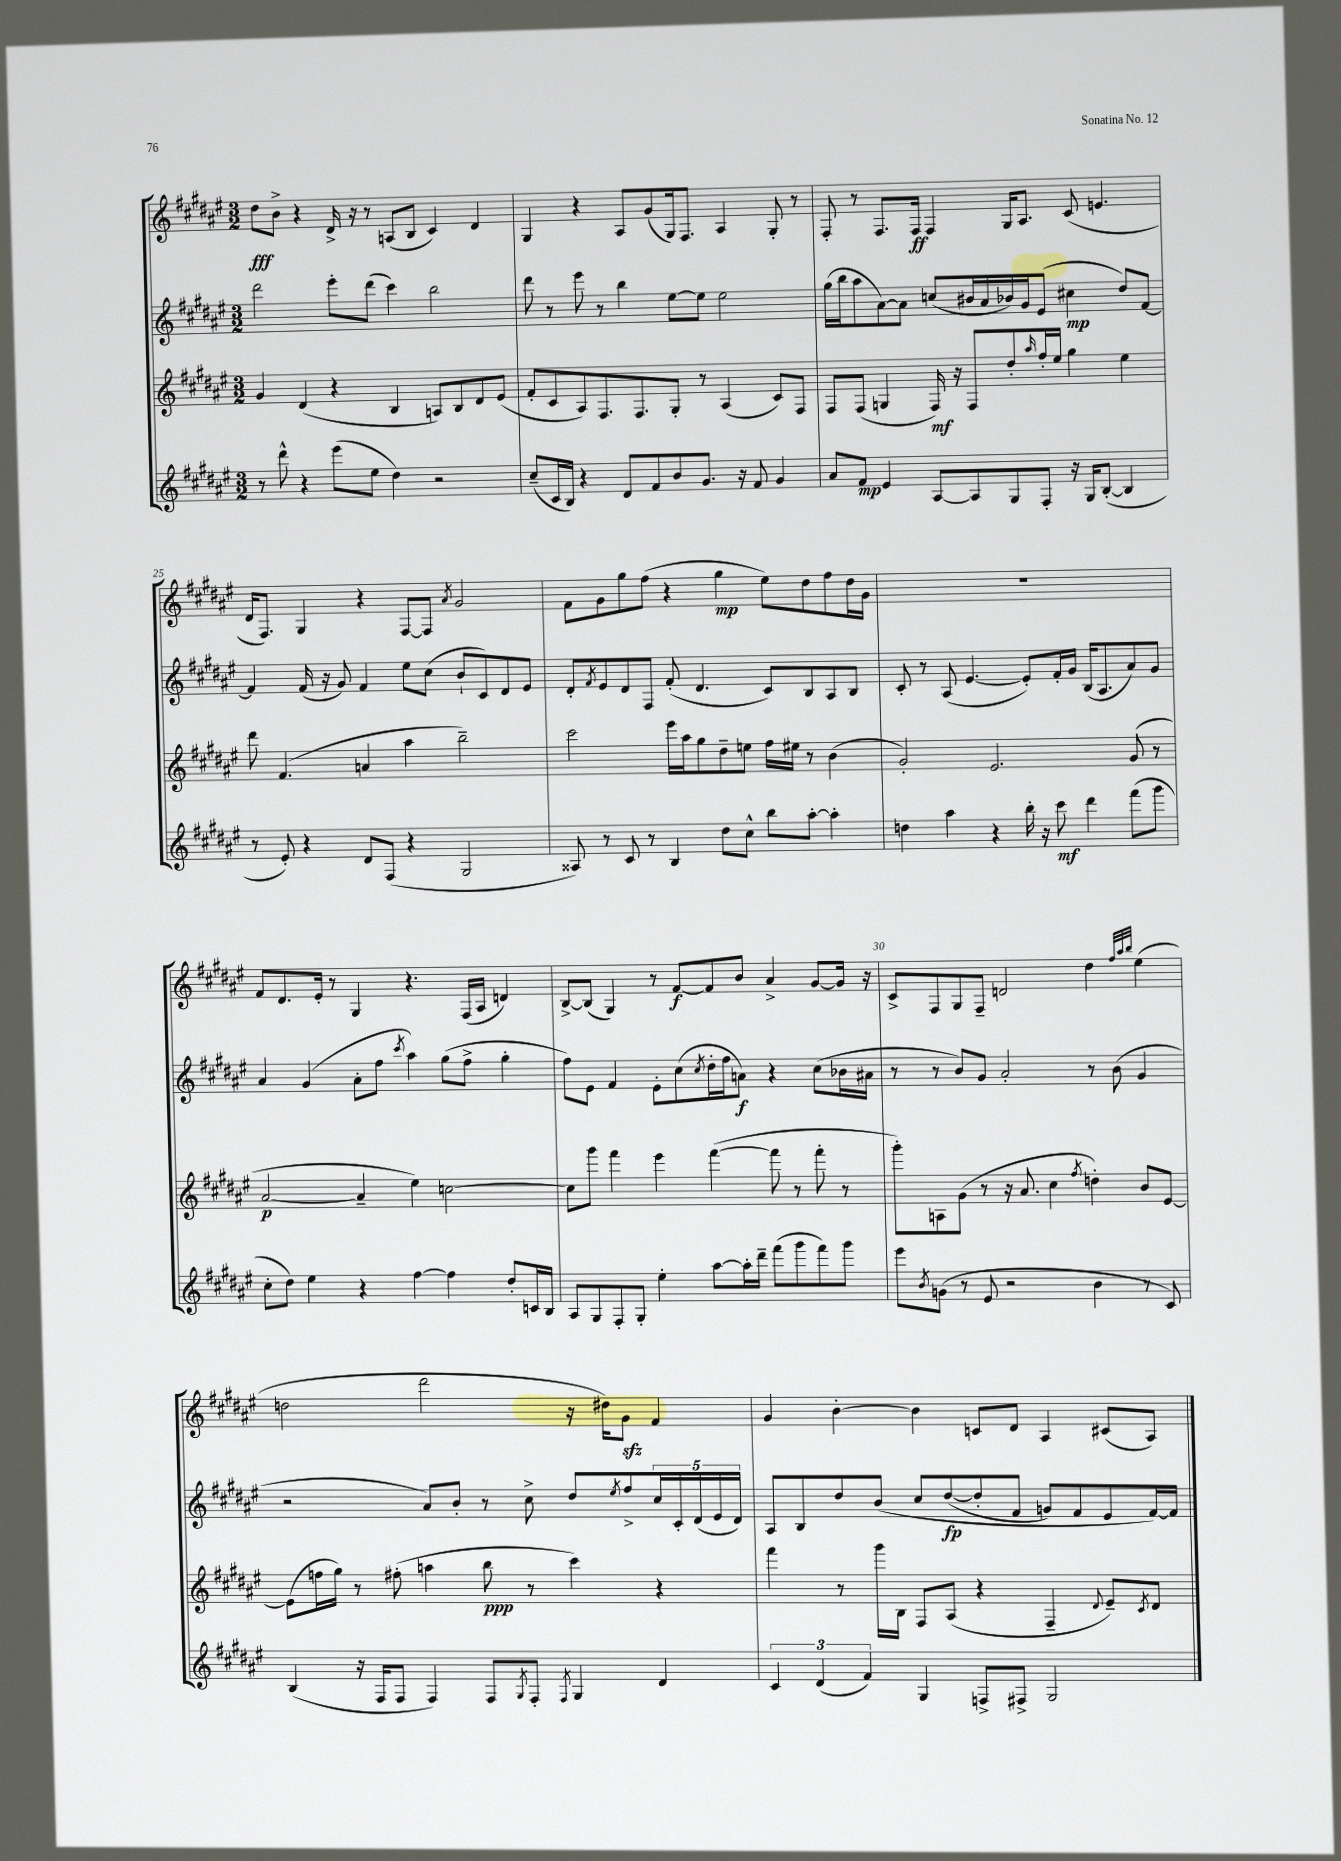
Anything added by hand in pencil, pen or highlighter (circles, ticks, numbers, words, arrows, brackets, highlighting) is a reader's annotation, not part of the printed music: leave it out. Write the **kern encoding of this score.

**kern	**kern	**kern	**kern
*staff4	*staff3	*staff2	*staff1
*clefG2	*clefG2	*clefG2	*clefG2
*k[f#c#g#d#a#e#]	*k[f#c#g#d#a#e#]	*k[f#c#g#d#a#e#]	*k[f#c#g#d#a#e#]
*M3/2	*M3/2	*M3/2	*M3/2
8r	4g#	2ddd#	8dd#
8ddd#^^	.	.	8b^
4r	(4d#	.	4r
(8eee#	4r	8eee#'	16d#^
.	.	.	16r
8ee#	.	(8ddd#	8r
4dd#)	4B	4ccc#)	(8A
.	.	.	8B
2r	8A)	2bb	4c#)
.	8B	.	.
.	8d#	.	4d#
.	(8e#	.	.
=	=	=	=
(8cc#~	8f#'	8ddd#	4G#
16c#	8c#	8r	.
16B)	.	.	.
4r	8A#)	8eee#	4r
.	8.F#	8r	.
8d#	.	4bb	8A#
.	8.F#	.	.
8f#	.	.	(8g#
8b	8G#'	[8ee#	16G#)
.	.	.	8.F#
8.g#	8r	8ee#]	.
.	(4A#	2ee#	4A#
16r	.	.	.
8f#	.	.	.
4g#	8c#)	.	8G#'
.	8F#	.	8r
=	=	=	=
8a#	8F#	(16gg#	8F#'
.	.	16bb	.
8f#	(8F#	8aa#	8r
4e#	4G	[8a#)	8.F#
.	.	8a#]	.
.	.	.	16F#
[8A#	16F#)	(8cc	4F#
.	16r	.	.
8A#]	8F#	16b#	.
.	.	16a#	.
8G#	8dd#'	16b-)	16G#
.	.	16g#	8.A#
.	16qqaa#	.	.
8F#'	16ff#'	(8e#	.
.	16ee#	.	.
16r	4gg#	4cc#	(8c#
16G#	.	.	.
([8B'	.	.	4.e
4B]	4ee#	8dd#)	.
.	.	[8f#	.
=	=	=	=
8r	8ddd#	4f#]	16d#
.	.	.	8.F#)
8e#')	(4.f#	.	.
4r	.	(16f#	4G#
.	.	16r	.
.	.	8g#)	.
8d#	4a	4f#	4r
(8F#	.	.	.
4r	4aa#	8ee#	[8F#
.	.	(8cc#	8F#]
.	.	.	8qa#
2G#	2bb~)	8b`	2g#
.	.	8c#)	.
.	.	8d#	.
.	.	8e#	.
=	=	=	=
8A##)	2ccc#	8d#'	8f#
.	.	8qf#	.
8r	.	8e#	8g#
8c#	.	8d#	8gg#
8r	.	8F#	(8ff#
4B	16eee#	(8f#'	4r
.	16aa#	.	.
.	8gg#	4.d#	.
8dd#	8dd#~	.	4gg#
8cc#^^	8ee	.	.
8bb	16ff#	8c#)	8ee#)
.	16ee#	.	.
[8aa#'	8r	8B	8dd#
4aa#']	(4b	8A#	8ff#
.	.	8B	16dd#
.	.	.	16g#
=	=	=	=
4dd	2g#')	8c#'	1.r
.	.	8r	.
4aa#	.	(8A#	.
.	.	[4.e#	.
4r	2.e#	.	.
16bb'	.	8e#'])	.
16r	.	.	.
8ccc#	.	16f#'	.
.	.	16g#	.
4ddd#	.	(16B	.
.	.	8.A#	.
(8fff#	(8g#	8a#)	.
8ggg#	8r	8g#	.
=	=	=	=
8cc#'	[2a#	4a#	8f#
8dd#)	.	.	8.d#
4ee#	.	(4g#	.
.	.	.	16e#'
.	.	.	8r
4r	4a#~]	8a#'	4G#
.	.	8ff#	.
.	.	8qccc#	.
[4ff#	4ee#)	4aa#)	4.r
4ff#]	[2cc	(8gg#	.
.	.	8ff#^	(16F#
.	.	.	16A#
8dd#'	.	4gg#'	4d)
16c	.	.	.
16B	.	.	.
=	=	=	=
8A#	8cc]	8ff#)	[8B^
8G#	8ggg#	8e#	(8B]
8F#'	4fff#	4f#	4G#)
8G#'	.	.	.
4ee#'	4eee#	8e#'	8r
.	.	(8cc#	[8f#
.	.	8qcc#	.
[8aa#	([4fff#	16dd#'	8f#]
.	.	16ff#	.
16aa#']	.	8a)	8b
16ddd#~	.	.	.
(8fff#	8fff#]	4r	4a#^
8ggg#	8r	.	.
8fff#)	8fff#'	(8cc#	[8g#
8ggg#	8r	16b-	16g#]
.	.	16a#	16r
=	=	=	=
8eee#	8ggg#')	8r	8c#^
8qb	.	.	.
(8g	8A	8r	8F#
8r	(8g#	8b)	8G#
8e#	8r	8g#	8F#~
2r	16r	2a#'	2d
.	8.a#	.	.
.	4cc#	.	.
.	8qff#	.	.
4b	4dd')	8r	4dd#
.	.	(8b	.
.	.	.	32qqff#
.	.	.	32qqaa#
.	.	.	32qqbb
8r	8b	4g#	(4ee#
8c#)	[8e#	.	.
=	=	=	=
(4B	(8e#]	2r	2dd
.	16ff	.	.
.	16gg#)	.	.
16r	8r	.	.
16F#	.	.	.
8F#	(8ff#'	.	.
4F#)	4aa	8a#)	2ddd#
.	.	8b'	.
8F#	8bb	8r	.
8qG#	.	.	.
8F#'	8r	8cc#^	.
8qF#	.	.	.
4G#	4ccc#)	8dd#	16r
.	.	.	16dd#)
.	.	8qee#	.
.	.	8ff#^	8g#
4d#	4r	20cc#	4f#
.	.	20c#'	.
.	.	(20d#	.
.	.	20e#	.
.	.	20d#)	.
=	=	=	=
6c#	4fff#	8A#	4g#
.	.	8B	.
(6d#	.	.	.
.	8r	8dd#	[4b'
6f#)	.	.	.
.	16ggg#	&(8b	.
.	16B	.	.
4G#	8F#	8cc#	4b]
.	(8A#	([8dd#	.
8F^	4r	8dd#']	8c
8F#^	.	8f#	8d#
2G#	4F#~	8g)	4A#
.	.	8f#	.
.	8qqd#	.	.
.	8e#~)	8e#	(8c#
.	8qc#	.	.
.	8d#	[16f#&)	8A#)
.	.	16f#]	.
==	==	==	==
*-	*-	*-	*-
